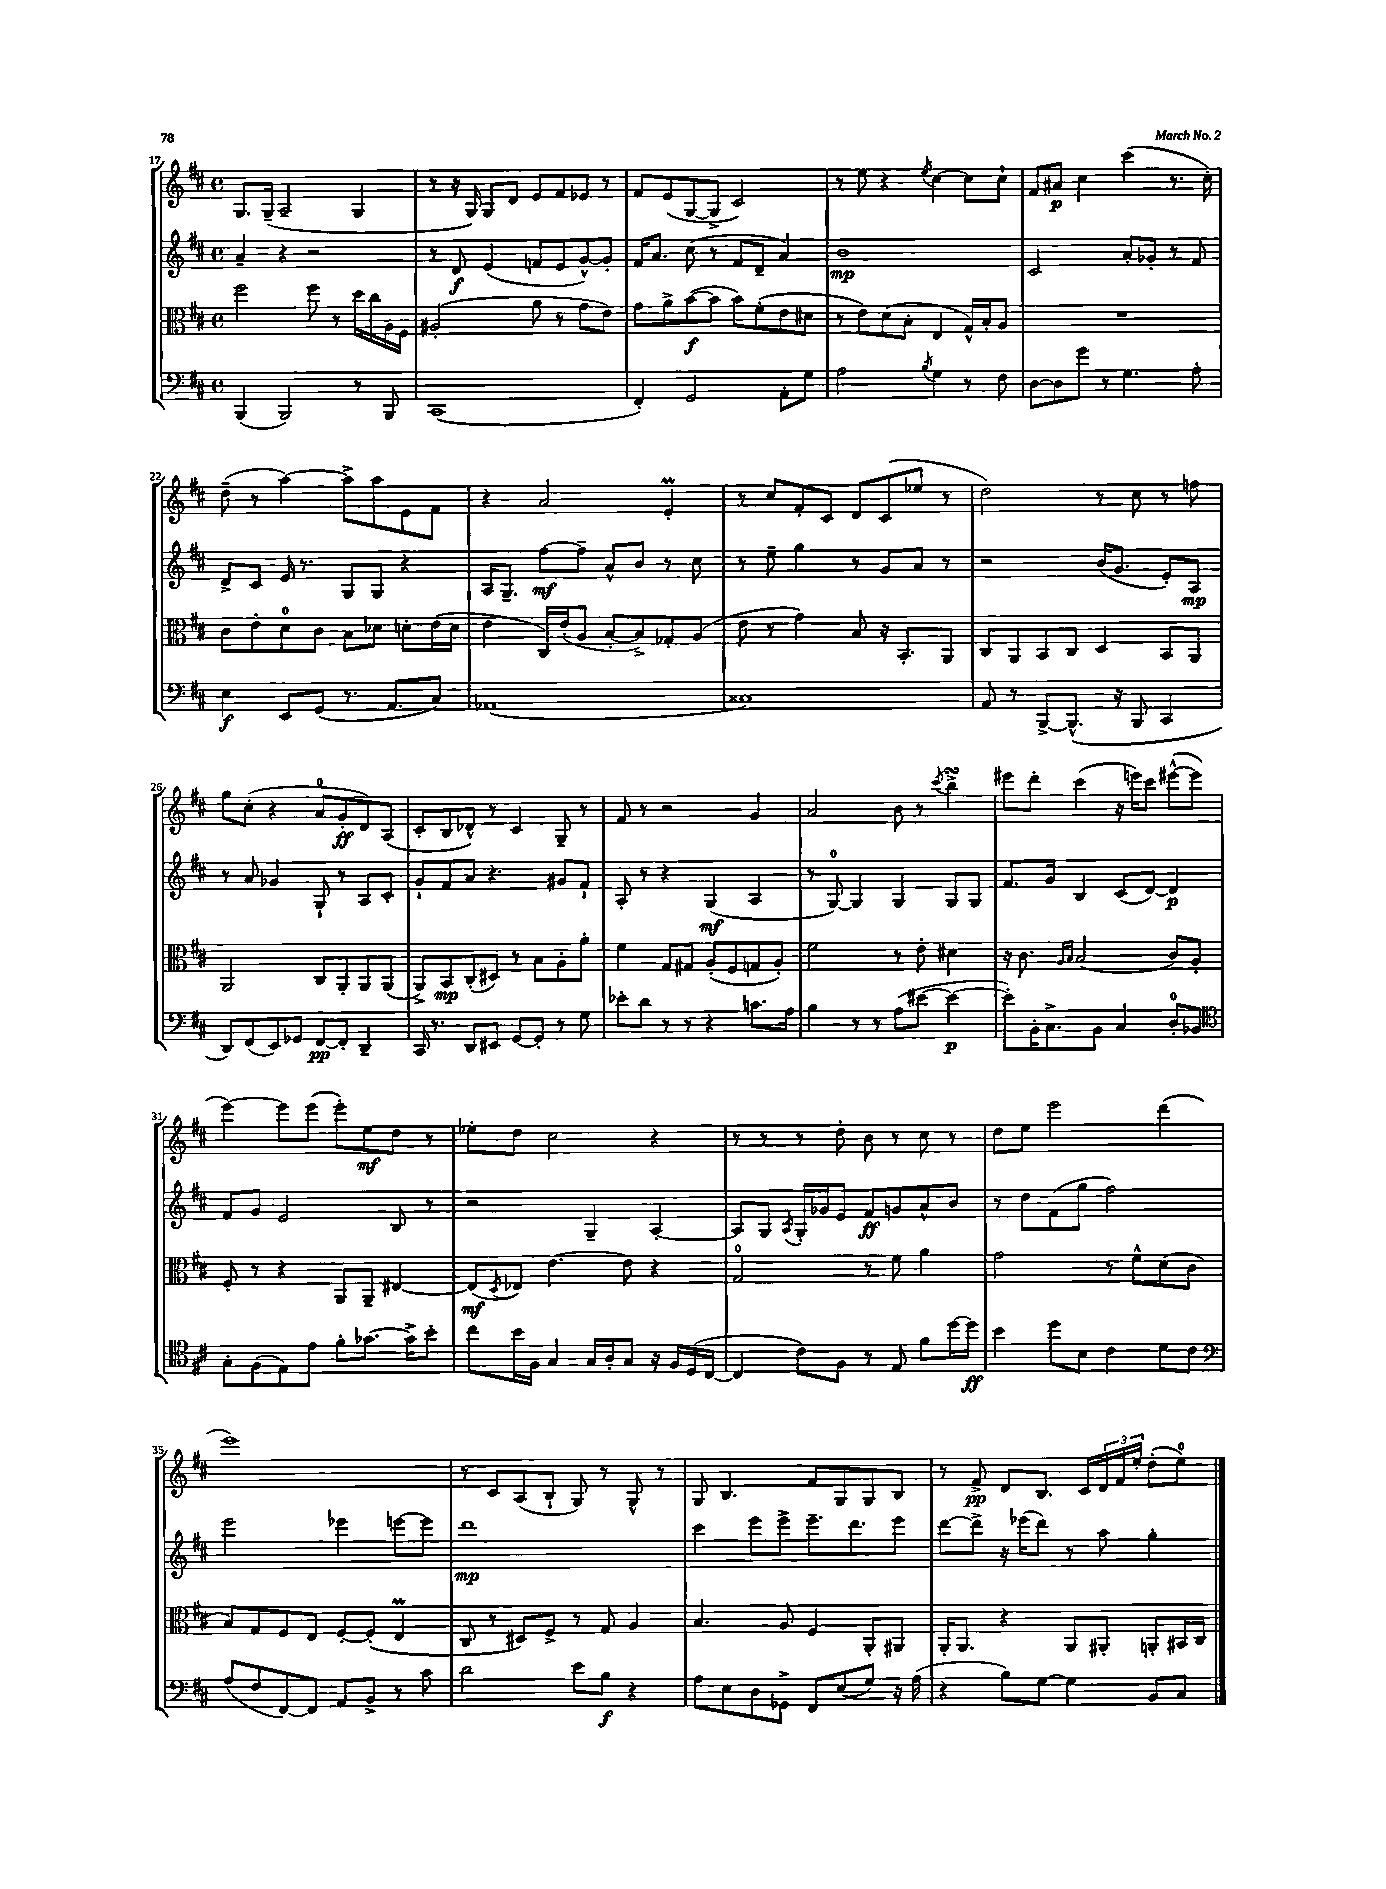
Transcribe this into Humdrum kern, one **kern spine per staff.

**kern	**kern	**kern	**kern
*staff4	*staff3	*staff2	*staff1
*clefF4	*clefC3	*clefG2	*clefG2
*k[f#c#]	*k[f#c#]	*k[f#c#]	*k[f#c#]
*M4/4	*M4/4	*M4/4	*M4/4
*met(c)	*met(c)	*met(c)	*met(c)
(4BBB/	2ff#\	4a~/	8.G/L
.	.	.	(16G~/Jk
2BBB/)	.	4r	2A~/
.	8ff#\	2r	.
.	8r	.	.
8r	16dd\LL	.	4G/
.	16cc#\	.	.
8BBB/	16A\	.	.
.	16F#\JJ	.	.
=	=	=	=
(1CC#	(2A#'/	8r	8r
.	.	8d/	16r
.	.	.	16G/)
.	.	(4e/	8G/L
.	.	.	8d/J
.	8a\	8f/L	8e/L
.	8r	8e/	8f#/
.	8g\L	[8g^^/)	8e-/J
.	8e\J)	8g'/]J	8r
=	=	=	=
4FF#'/)	8g\L	16f#/LK	8f#/L
.	.	8.a/J	.
.	8a^\	.	(8e/
2GG/	([8b\	(8cc#\	[8G/
.	8b\]J	8r	8G^/]J
.	8b\L)	8f#/L	2c#/)
.	(8f#'\	8d~/J	.
8AA'\L	8e\	4a/)	.
8G\J	8d#\J	.	.
=	=	=	=
2A\	8r	1b	8r
.	8e\L)	.	8ee\
.	(8d\	.	4r
.	8B'\J	.	.
8qB/	.	.	8qee/
4G\	4E/	.	[4cc#\
8r	16G^^/LL)	.	8cc#\]L
.	16B'/J	.	.
8F#\	8A/J	.	8cc#`\J
=	=	=	=
[8D\L	1r	2c#/	8f#/L
8D\]	.	.	8a#/J
8g\J	.	.	4cc#\
8r	.	.	.
4.G\	.	8a'/L	(4ccc#\
.	.	8g-'/J	.
.	.	8r	8.r
8A'\	.	8f#/	.
.	.	.	16cc#'\)
=	=	=	=
4E\	8c#\L	8d^/L	(8dd~\
.	8e'\	8c#/J	8r
8EE/L	8d\	16e/	[4aa\)
.	.	8.r	.
(8GG/J	8c#\J	.	.
8.r	8B\L	8G/L	8aa^\]L
.	8d-\J	8G/J	8aa\
8.AA/L	.	.	.
.	8d'\L	4r	8e\
8C#/J)	(16e\L	.	8f#\J
.	16d\JJ	.	.
=	=	=	=
(1AA-	4e\	16A/LK	4r
.	.	8.G~/J	.
.	16C#/LL)	[8ff#\L	2a/
.	(16e'/J	.	.
.	8A/J	8ff#~\]J	.
.	[8B'/L	8a^^/L	.
.	8B^/])	8b/J	.
.	8G-'/	8r	4e'/
.	(8A/J	8cc#\	.
=	=	=	=
1C##)	8e\	8r	8r
.	8r	8ee~\	8cc#/L
.	4g\)	4gg\	8f#'/
.	.	.	8c#/J
.	8B/	8r	8d/L
.	16r	8g/L	(8c#/
.	8.BB'/L	.	.
.	.	8a/J	8ee-/J
.	8AA/J	8r	8r
=	=	=	=
8AA/	8C#/L	2r	2dd\)
8r	8AA/	.	.
[8BBB^/L	8BB/	.	.
(8.BBB^^/]J	8C#/J	.	.
.	4D/	(16b/LK	8r
16r	.	8.g/J	.
8BBB/	.	.	8cc#\
4CC#/	8BB/L	8e'/L)	8r
.	8AA/J	8A/J	8ff\
=	=	=	=
8DD/L)	2AA/	8r	8gg\L
(8FF#/	.	8a/	(8cc#'\J
8EE/)	.	4g-/	4r
8GG-/J	.	.	.
[8FF#/L	8C#/L	8G`/	8a/L
8FF#'/]J	8AA'/	8r	8g'/
4DD~/	8AA/	8A/L	8d/)
.	(8AA/J	8c#'/J	(8A/J
=	=	=	=
16CC#/	8AA^/L)	8g`/L	8c#'/L
8.r	.	.	.
.	8BB/	8f#/	8B/
8DD/L	(8C#'/	8a/J	8d-^^/J)
8EE#/J	8D#/J)	4.r	8r
[8GG/L	8r	.	4c#/
8GG'/]J	8B\L	.	.
8r	8A'\	8g#/L	8G~/
8G\	8a'\J	8f#`/J	8r
=	=	=	=
8e-'\L	4f#\	8A'/	8f#/
8d\J	.	8r	8r
8r	8G/L	4r	2r
8r	8G#/J	.	.
4r	(8A'/L	(4G/	.
.	8F#/	.	.
8.c\L	8G/	4A/	4g/
.	8A'/J)	.	.
16A\Jk	.	.	.
=	=	=	=
4B\	2f#\	8r	2a/
.	.	[8G/)	.
8r	.	4G/]	.
8r	.	.	.
(8A\L	8r	4G/	8b\
[8e#\J	8e'\	.	8r
.	.	.	8qccc#/
4e#\_	4d#\	8G/L	4bb^\
.	.	8G/J	.
=	=	=	=
8e#'\]L)	16r	8.f#/L	8eee#\L
.	8.c#\	.	.
16BB'\K	.	.	8ddd'\J
8.C#^\	.	16g/Jk	.
.	16qqA/LL	.	.
.	16qqB/JJ	.	.
.	(2B/	4B/	(4ccc#\
8BB\J	.	.	.
4C#/	.	(8c#/L	16r
.	.	.	16eee\LK)
.	.	[8d/J)	8ccc#\J
8D'/L	8c#/L)	4d/]	([8eee#^^\L
8BB-/J	8A'/J	.	8eee#\]J
=	=	=	=
*clefC4	*	*	*
8G'\L	8F#'/	8f#/L	[4eee\)
(8F#\	8r	8g/J	.
8E\)	4r	2e/	8eee\]L
8e\J	.	.	(8eee\J
8f#'\L	8AA/L	.	8eee'\L)
[8.g-\J	8AA~/J	.	8ee\
.	[4E#/	8B/	8dd\J
16g-^\]LK	.	.	.
8b'\J	.	8r	8r
=	=	=	=
8cc#\L	(8E#/]L	2r	8ee-'\L
.	8qD/	.	.
16b\L	8E-/J)	.	8dd\J
16F#\JJ	.	.	.
4G/	[4.e\	.	2cc#\
16G/LL	.	4G~/	.
16A'/J	.	.	.
8G/J	8e\]	.	.
16r	4r	[4A'/	4r
16F#/LL	.	.	.
(16D/	.	.	.
[16C#/JJ	.	.	.
=	=	=	=
4C#/]	2G/	8A/]L	8r
.	.	8G/J	8r
.	.	8qA/	.
8c#\L)	.	16G'/LL	8r
.	.	16g-/J	.
8F#\J	.	8e/J	8dd'\
8r	8r	8f#/L	8b\
8E/	8f#\	8g/	8r
8f#\L	4a\	8a^^/	8cc#\
[16dd\L	.	8b/J	8r
16dd\]JJ	.	.	.
=	=	=	=
4b\	2g\	8r	8dd\L
.	.	8dd\L	8ee\J
8dd\L	.	(8f#\	2eee\
8B\J	.	8gg\J	.
4c#\	8r	2ff#\)	.
.	8f#^^\L	.	.
8d\L	(8d\	.	(4ddd\
8c#\J	8c#\J	.	.
=	=	=	=
*clefF4	*	*	*
(8A/L	8B/L)	2eee\	1eee)
8F#/	8G/	.	.
[8FF#/)	8F#/	.	.
8FF#/]J	8E/J	.	.
8AA/L	[8F#'/L	4eee-\	.
8BB^/J	(8F#'/]J	.	.
8r	4E/	[8eee\L	.
8c#\	.	8eee\]J	.
=	=	=	=
2d\	8C#/	1ddd	8r
.	8r	.	8c#/L
.	8D#/L)	.	(8A/
.	8F#^/J	.	8B`/J
8e\L	8r	.	8G/)
8B\J	8G/	.	8r
4r	4A/	.	8G^^/
.	.	.	8r
=	=	=	=
8A\L	4.B/	4ccc#\	8G/
8E\	.	.	4.B/
8D\	.	8eee\L	.
8GG-^\J	8A/	8eee^\J	.
8FF#/L	4F#/	8.eee~\L	8f#/L
(8E/	.	.	8G/
.	.	8.ddd\	.
8G/J)	8AA'/L	.	8G/
16r	8AA#/J	8eee\J	8B/J
(16A\	.	.	.
=	=	=	=
4r	16AA'/LK	[8ddd\L	8r
.	8.AA/J	.	.
.	.	8ddd^\]J	8f#^/
8B\L)	4r	16r	8d/L
.	.	(16eee-\LK	.
[8G\J	.	8ddd\J)	8.B/J
4G\]	8AA/L	8r	.
.	.	.	16c#/LL
.	8AA#'/J	8aa\	24d/
.	.	.	24f#/
.	.	.	24ee'/JJ
8BB/L	8AA'/L	4gg'\	(8dd'\L
8C#/J	16BB#/L	.	8ee\J)
.	16C#/JJ	.	.
==	==	==	==
*-	*-	*-	*-
